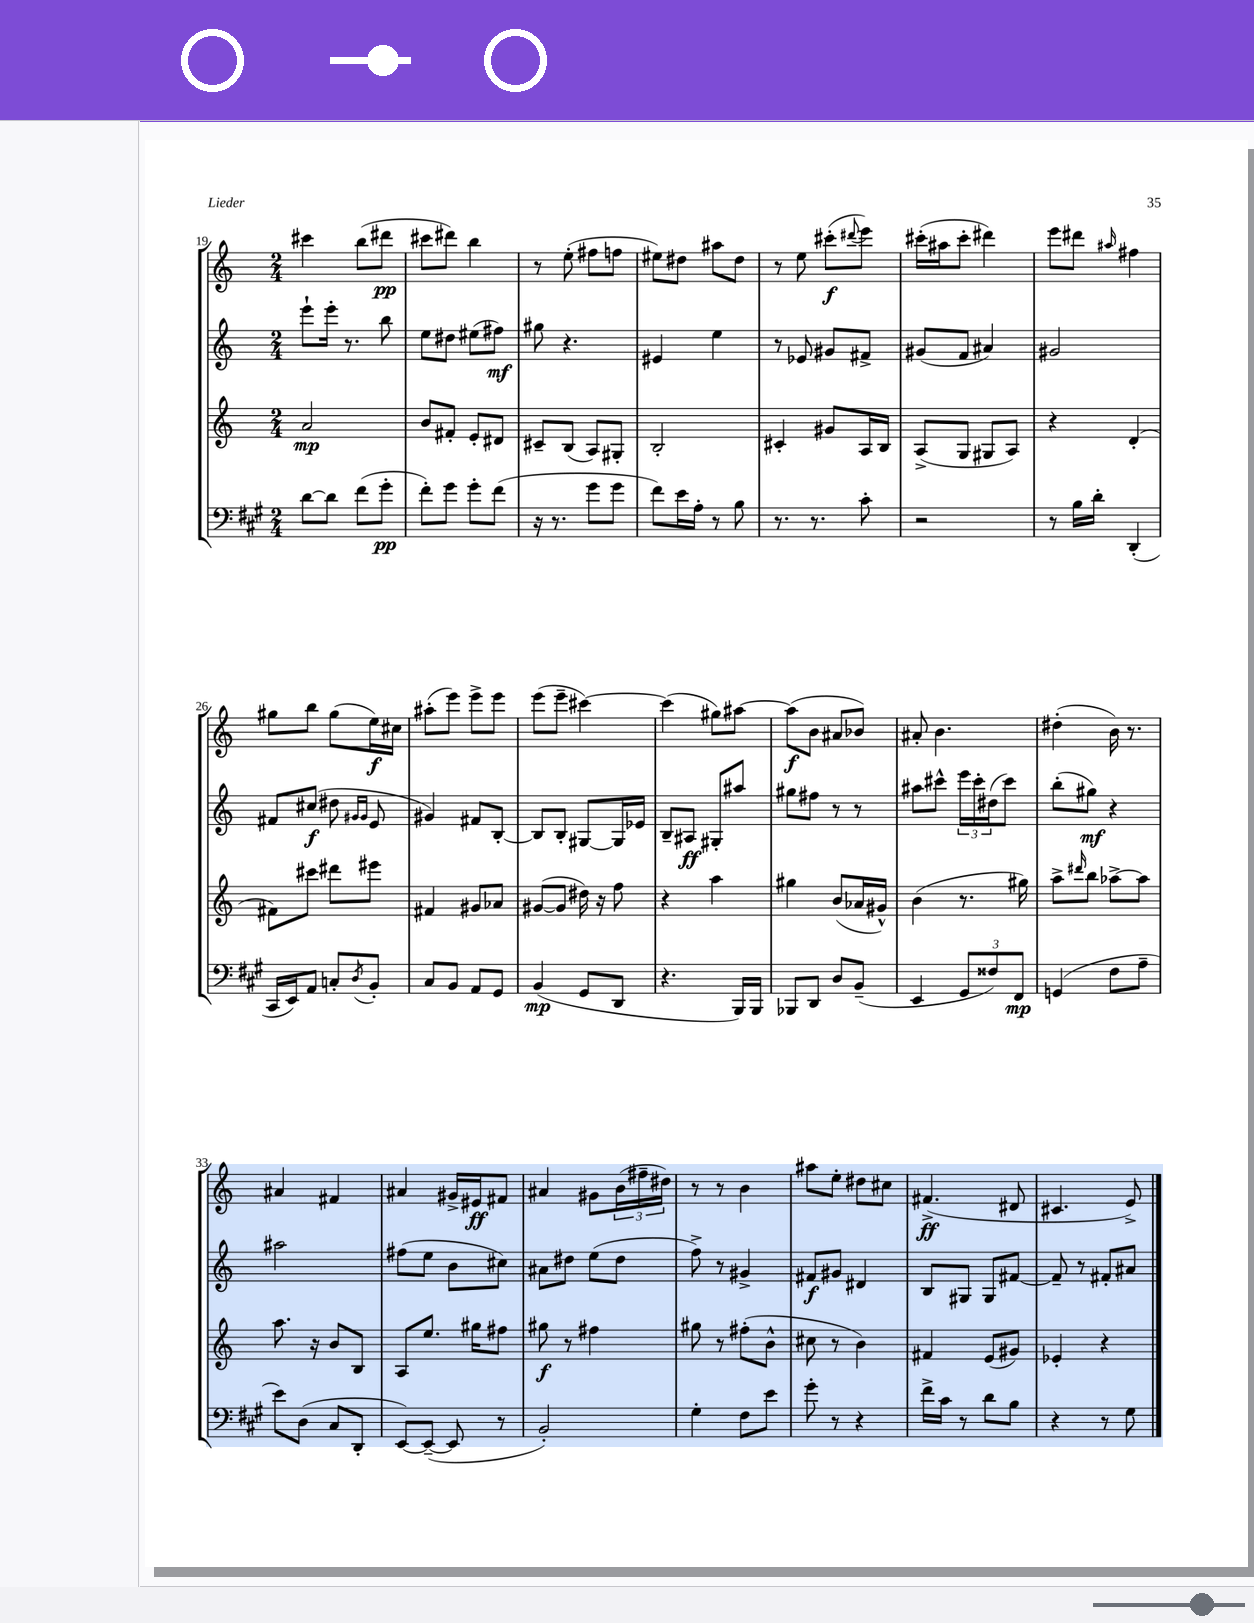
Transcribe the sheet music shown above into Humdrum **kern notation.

**kern	**kern	**kern	**kern
*staff4	*staff3	*staff2	*staff1
*clefF4	*clefG2	*clefG2	*clefG2
*k[f#c#g#]	*k[]	*k[]	*k[]
*M2/4	*M2/4	*M2/4	*M2/4
[8d	2a	8eee`	4ccc#
8d]	.	16eee'	.
.	.	8.r	.
(8f#	.	.	(8bb
8g#'	.	8bb	8ddd#
=	=	=	=
8f#')	8b	8ee	8ccc#
8g#	8f#'	8dd#	8ddd#)
8g#'	8e'	(8ee#	4bb
(8f#	8d#	8ff#)	.
=	=	=	=
16r	8c#~	8gg#	8r
8.r	.	.	.
.	(8B	4.r	(8ee'
8g#	8A)	.	8ff#
8g#	8G#'	.	8ff
=	=	=	=
8f#)	2B'	4e#	8ee#)
16e	.	.	8dd#
16A'	.	.	.
8r	.	4ee	8aa#
8B	.	.	8dd#
=	=	=	=
8.r	4c#'	8r	8r
.	.	8e-	8ee
8.r	.	.	.
.	8g#	8g#	(8ccc#'
.	.	.	8qqddd#
8c#'	16A	8f#^	8eee)
.	16B	.	.
=	=	=	=
2r	(8A^	(8g#	(16ccc#'
.	.	.	16aa#
.	8G	8f	8ccc#'
.	8G#	4a#)	4ddd#)
.	8A)	.	.
=	=	=	=
8r	4r	2g#	8eee
16B	.	.	8ddd#
16d'	.	.	.
.	.	.	16qqaa#
(4DD'	(4d'	.	4ff#
=	=	=	=
16CC#	8f#)	8f#	8gg#
16EE)	.	.	.
8AA	8ccc#	(8cc#	8bb
8C'	8ddd#	8dd#	(8gg#
.	.	16qqg#	.
8qD	.	16qqg#	.
8BB'	8eee#	8e	16ee)
.	.	.	16cc#
=	=	=	=
8C#	4f#	4g#)	(8aa#'
8BB	.	.	8eee)
8AA	8g#	8f#	8eee^
8GG#	8a-	[8B'	8eee
=	=	=	=
(4BB	([8g#	8B]	(8eee
.	8g#]	8B'	8eee~
8GG#	16dd#)	[8G#	[4ccc#)
.	16r	.	.
8DD	8ff	16G#]	.
.	.	16e-	.
=	=	=	=
4.r	4r	8B~	(4ccc#]
.	.	8A#	.
.	4aa	8G#'	8gg#)
16BBB)	.	8aa#	[8aa#
16BBB	.	.	.
=	=	=	=
8BBB-	4gg#	8gg#	(8aa#]
8DD	.	8ff#	8b
8D	(8b	8r	8a#
(8BB~	16a-	8r	8b-)
.	16g#^^)	.	.
=	=	=	=
4EE	(4b	8aa#	8a#'
.	.	8ccc#^^	4.b
12GG#	8.r	24eee	.
.	.	24ccc#'	.
12F##)	.	(24dd#	.
.	.	8ccc#)	.
12FF#	.	.	.
.	16gg#)	.	.
=	=	=	=
(4GG	8aa^	(8bb'	(4dd#'
.	16qqddd#	.	.
.	8bb	8gg#)	.
8F#	[8aa-^	4r	16b)
.	.	.	8.r
8A~	8aa-]	.	.
=	=	=	=
8e)	8.aa	2aa#	4a#
(8D	.	.	.
.	16r	.	.
8C#	8b	.	4f#
8DD'	8B	.	.
=	=	=	=
[8EE)	8A	(8ff#	4a#
(8EE~_	8.ee	8ee	.
8EE]	.	8b	16g#^
.	16gg#	.	16e#
8r	8ff#	8cc#)	8f#
=	=	=	=
2BB')	8gg#	8a#	4a#
.	8r	8dd#	.
.	4ff#	(8ee	8g#
.	.	8dd#	(24b
.	.	.	24ff#~
.	.	.	24dd#)
=	=	=	=
4G#'	8gg#	8ff^)	8r
.	8r	8r	8r
8F#	(8ff#'	4g#^	4b
8e	8b^^	.	.
=	=	=	=
8g#'	8cc#	8f#	8aa#
8r	8r	8g#	8ee'
4r	4b)	4d#	8dd#
.	.	.	8cc#
=	=	=	=
16f#^	4f#	8B	(4.f#^
16c#	.	.	.
8r	.	8G#	.
8d	(8e	8G#	.
8B	8g#)	[8f#	8d#
=	=	=	=
4r	4e-'	8f#~]	4.c#
.	.	8r	.
8r	4r	8f#'	.
8G#	.	8a#	8e^)
==	==	==	==
*-	*-	*-	*-
